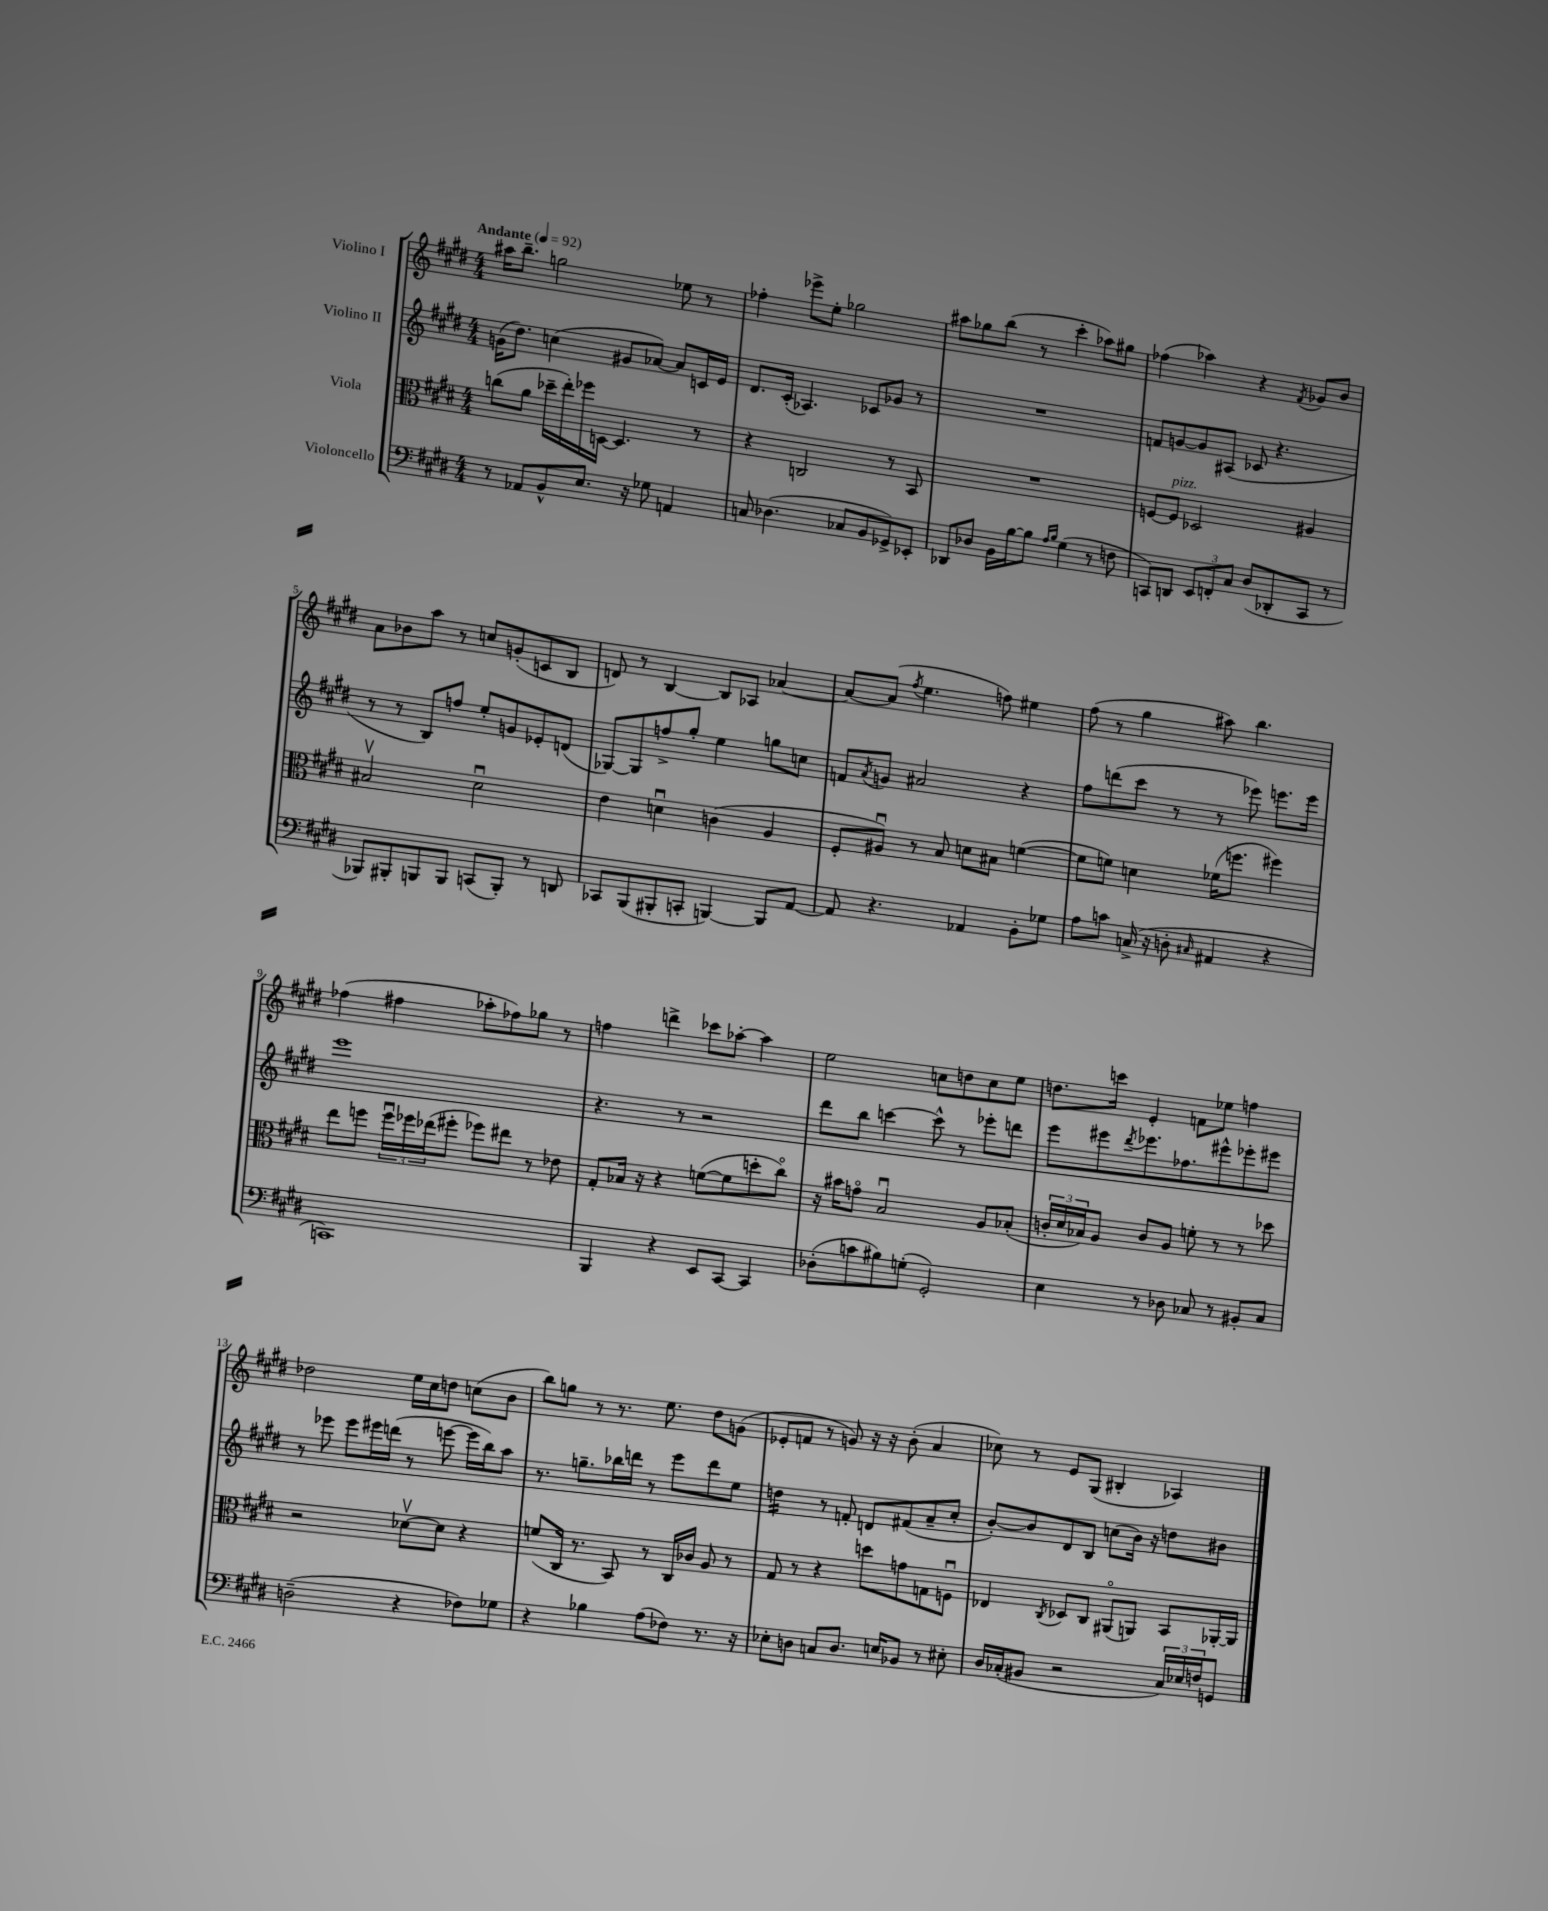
<<
\new StaffGroup <<
\new Staff = "s0" \with { instrumentName = "Violino I" } {
    \clef treble \key e \major \numericTimeSignature \time 4/4 \tempo "Andante" 4 = 92
    ais''16 b''8.-- g''2 ees''8 r8 |
    fes''4-. ees'''8-> e''8-. ges''2 |
    ais''8 ges''8 b''8( r8 cis'''4-. aes''8) gis''8 |
    fes''4( aes''4) r4 \acciaccatura { fis'8 } ges'8 b'8 |
    a'8 bes'8 a''8 r8 c''8 g'8-.( c'8 b8 |
    d'8) r8 b4~ b8 aes8 aes'4~ |
    aes'8~ aes'8( \acciaccatura { fis''8 } e''4. f''8) eis''4 |
    fis''8( r8 gis''4 ais''8) b''4. |
    fes''4( fis''4 aes''8-. fes''8) ges''8 r8 |
    f''4 d'''4-> ces'''8 aes''8~-. aes''4 |
    e''2 c''8 d''8 c''8 e''8 |
    d''8. c'''16 e'4-. f'8 ees''8 f''4 |
    des''2 e''16 cis''16 d''8 c''8( b'8 |
    b''8) g''8 r8 r8. e''8. dis''8 g'8( |
    ees'8-. f'8 r8 g'8) r16 r16 b'8-.( a'4 |
    ces''8) r8 e'8 gis8( bis4-. aes4) \bar "|." |
}
\new Staff = "s1" \with { instrumentName = "Violino II" } {
    \clef treble \key e \major \numericTimeSignature \time 4/4
    g'16( dis''8.) c''4( gis'8 aes'8~) aes'8 c'16 e'16 |
    dis'8. cis'16-.( aes4.) ces'8 ges'8 r8 |
    R1 |
    f'8 g'8~ g'8 ais8( ces'8 r4. |
    r8 r8 b8) f''8 e''8-. g'8 ees'8-. d'8( |
    ges8~) ges8 f''8-> gis''8-. e''4 g''8 c''8 |
    f'8 \acciaccatura { a'8 } g'8 ais'2 r4 |
    fis''8 d'''8( cis'''8 r8 r8 ees'''8) e'''8. e'''16 |
    e'''1 |
    r4. r8 r2 |
    dis'''8 b''8 c'''4~ c'''8-^ r8 ees'''8-. d'''8 |
    e'''8 eis'''8 \acciaccatura { dis'''8 } ees'''8. fes''8. eis'''8-^ ees'''8-. eis'''8 |
    r8 ees'''8 ees'''8 eis'''16 d'''16( r8 e'''8~ e'''16 b''16) a''8 |
    r8. g''8.-- bes''16 d'''16 r8 e'''8 d'''8 e''8 |
    d''4:16 r8 f'8-. d'8 fis'8( a'8-- cis''8-. |
    b'8~-.) b'8 dis'8 b8 c''8( b'16) r16 d''8 bis'8 \bar "|." |
}
\new Staff = "s2" \with { instrumentName = "Viola" } {
    \clef alto \key e \major \numericTimeSignature \time 4/4
    c''8( a'8 des''16-- e''16-.) fes''16 d16~ d4. r8 |
    r4 c2 r8 b,8 |
    R1 |
    f8~ f8^\markup { \italic "pizz." } des2 ais4 |
    bis2\upbow dis'2\downbow |
    e'4 d'4\downbow c'4( a4 |
    fis8-. ais8\downbow) r8 b8 d'8 bis8 f'4~( |
    f'8 f'8) d'4 fes'16( f''8. fis''4) |
    e''8 f''8 \tuplet 3/2 { f''16\downbow fes''16 ees''16( } fis''8-. fes''8) eis''8 r8 ees'8 |
    gis8-. bes16 r16 r4 f'8~( f'8 d''8-. cis''8\flageolet) |
    r16 bis'16 g'8\flageolet b2\downbow a8 bes8-.( |
    \tuplet 3/2 { c'16-. dis'16 bes16) } a8 c'8 a8 f'8-. r8 r8 des''8 |
    r2 des'8~\upbow des'8 r4 |
    f'8( cis16 r8. b,8) r8 cis16 ces'16 a8 r8 |
    gis8 r8 r4 d''8 g'8 g8 f8\downbow |
    ees4 \acciaccatura { cis8 } des8 cis8 ais,8\flageolet( a,8) b,8 aes,16~-. aes,16 \bar "|." |
}
\new Staff = "s3" \with { instrumentName = "Violoncello" } {
    \clef bass \key e \major \numericTimeSignature \time 4/4
    r8 aes,8 b,8-^ e8. r16 ges8 a,4 |
    c8 des4.( ces8 b,8 ges,8->) ees,8-. |
    des,8 des8 b,16 b16~ b8 \grace { a16 b16 } gis4( r8 f8 |
    c,8) d,8 \tuplet 3/2 { e,8 f,8-. cis8 } dis8( des,8-. c,8 r8 |
    bes,,8) bis,,8-. b,,8 b,,8 c,8( b,,8-.) r8 d,8 |
    ces,8 b,,8( bis,,8-. c,8-. b,,4~) b,,8 a,8~ |
    a,8 r4. aes,4 b,8-. ges8 |
    a8 c'8 c16->( r16 d8-. \grace { cis16 } ais,4 r4 |
    c,1) |
    b,,4 r4 e,8 cis,8~ cis,4 |
    des8-.( c'8 bis8) g8-.( gis,2-.) |
    e4 r8 des8 ces8 r8 bis,8-. ces8 |
    d2--( r4 fes8) ges8 |
    r4 bes4 a8( fes8) r8. r16 |
    ees8-. d8 c8 d8. e16 bes,8 r8 eis8-. |
    dis16 ces16-.( bis,8 r2 \tuplet 3/2 { ces16) ees16 f16 } g,8 \bar "|." |
}
>>
>>
